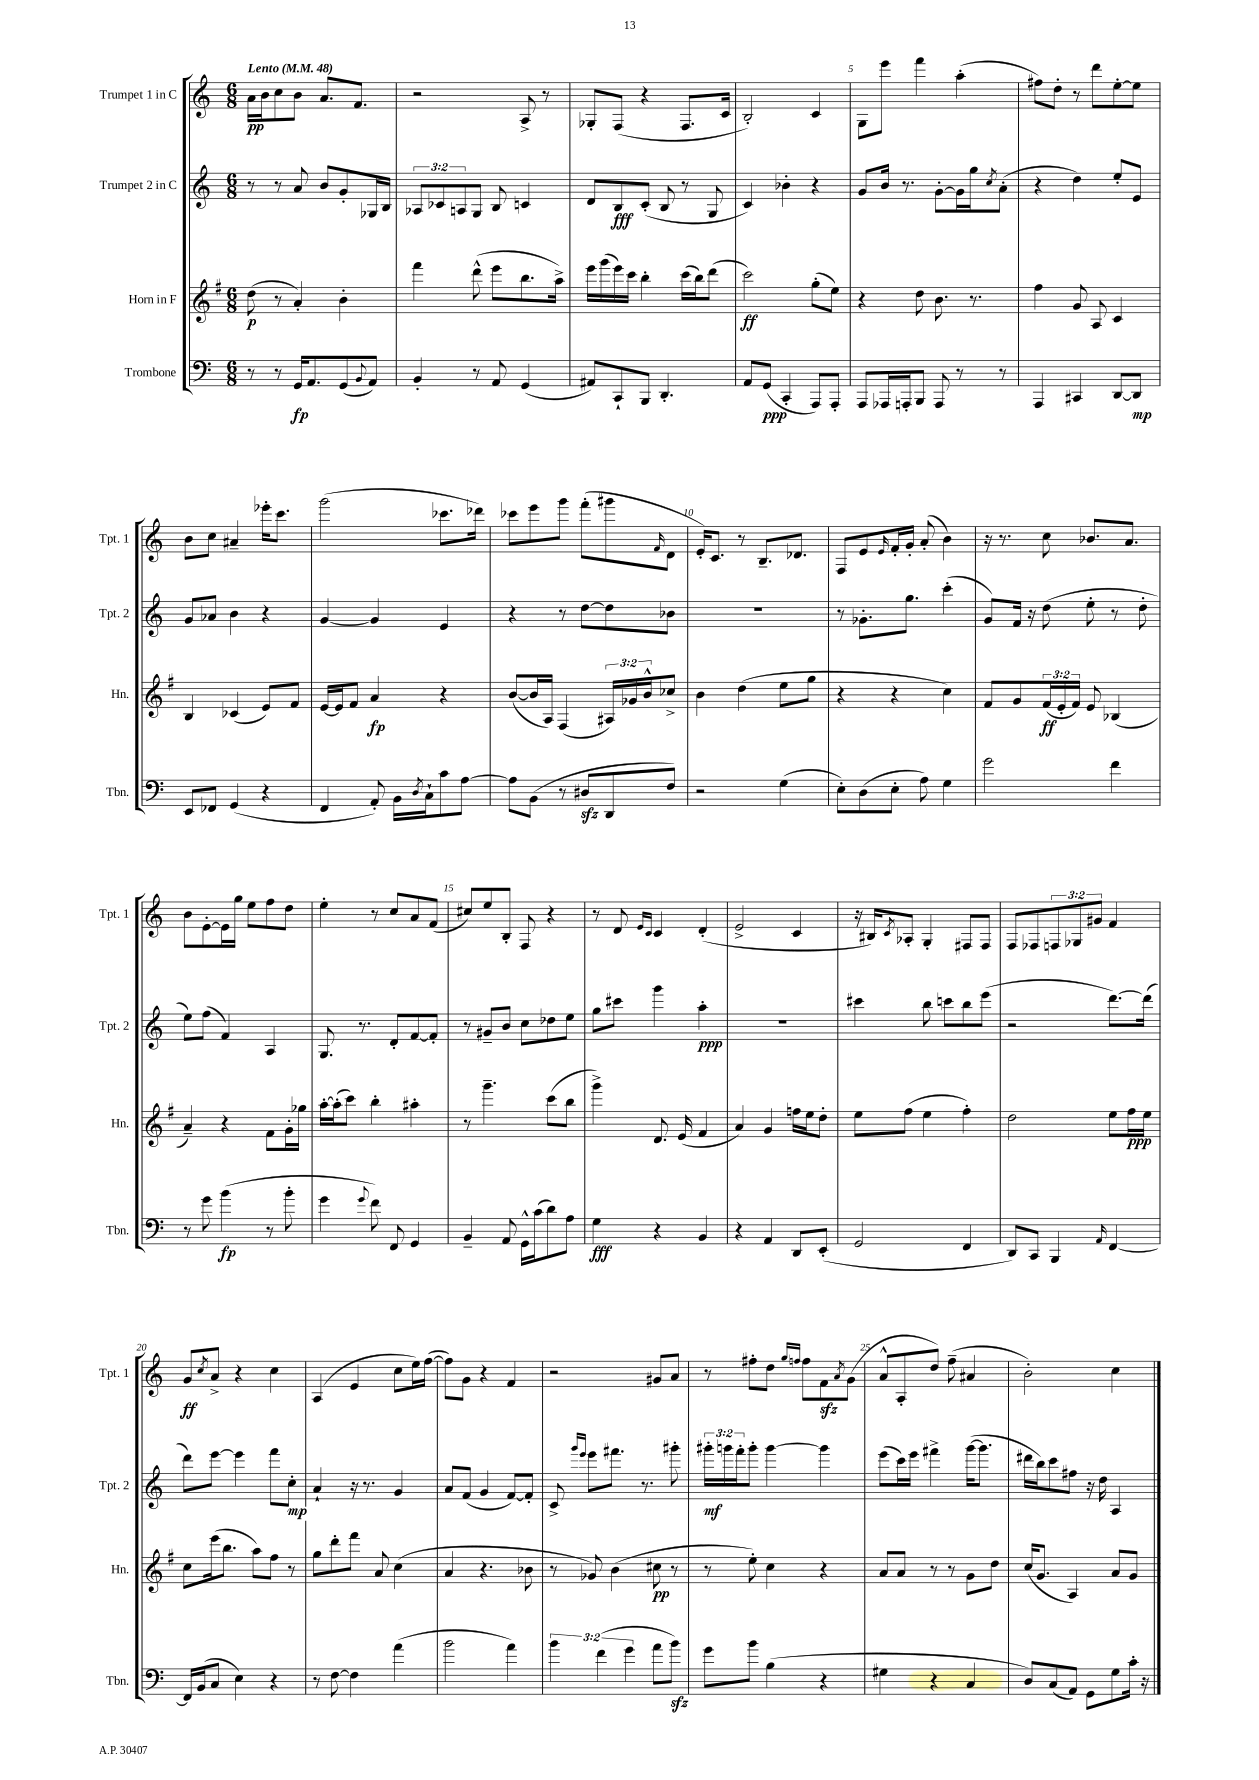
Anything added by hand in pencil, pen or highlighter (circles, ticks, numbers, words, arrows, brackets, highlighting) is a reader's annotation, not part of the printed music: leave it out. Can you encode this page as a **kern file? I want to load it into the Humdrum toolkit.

**kern	**dynam	**kern	**dynam	**kern	**dynam	**kern	**dynam
*part4	*part4	*part3	*part3	*part2	*part2	*part1	*part1
*staff4	*staff4	*staff3	*staff3	*staff2	*staff2	*staff1	*staff1
*I"Trombone	*	*I"Horn in F	*	*I"Trumpet 2 in C	*	*I"Trumpet 1 in C	*
*I'Tbn.	*	*I'Hn.	*	*I'Tpt. 2	*	*I'Tpt. 1	*
*clefF4	*	*clefG2	*	*clefG2	*	*clefG2	*
*k[]	*	*k[f#]	*	*k[]	*	*k[]	*
*M6/8	*	*M6/8	*	*M6/8	*	*M6/8	*
*MM48	*	*MM48	*	*MM48	*	*MM48	*
=1	=1	=1	=1	=1	=1	=1	=1
!	!	!	!	!	!	!LO:TX:a:B:t=Lento	!
8r	.	(8dd\	p	8r	.	16a\LL	pp
.	.	.	.	.	.	16b\J	.
8r	.	8r	.	8r	.	8cc\	.
16GG/KL	fp	4a'/)	.	8a/	.	8b\J	.
8.AA/	.	.	.	.	.	.	.
.	.	.	.	8b/L	.	8.a/L	.
(8GG/	.	4b'\	.	8g'/	.	.	.
.	.	.	.	.	.	8.f/J	.
8qqBB/	.	.	.	.	.	.	.
8AA/J)	.	.	.	16G-X/L	.	.	.
.	.	.	.	16B/JJ	.	.	.
=2	=2	=2	=2	=2	=2	=2	=2
4BB'/	.	4fff#\	.	12A-X/L	.	2r	.
.	.	.	.	12c-X/	.	.	.
.	.	.	.	12An/	.	.	.
8r	.	(8ddd^^\	.	8G/J	.	.	.
8AA/	.	8eee\L	.	8B/	.	.	.
(4GG/	.	8.bb\	.	4cn/	.	8A^/	.
.	.	.	.	.	.	8r	.
.	.	16aa^\Jk)	.	.	.	.	.
=3	=3	=3	=3	=3	=3	=3	=3
8AA#X/L)	.	16eee\LL	.	8d/L	.	8G-X'/L	.
.	.	(16ggg\	.	.	.	.	.
8CC`/	.	16eee\)	.	8B/	fff	(8F/J	.
.	.	16ccc\JJ	.	.	.	.	.
8BBB/J	.	4bb'\	.	(8c'/J	.	4r	.
4.DD'/	.	.	.	8B/	.	.	.
.	.	(16ccc\LL	.	8r	.	8.F/L	.
.	.	16bb\J)	.	.	.	.	.
.	.	(8ddd\J	.	8G/	.	.	.
.	.	.	.	.	.	16c/Jk	.
=4	=4	=4	=4	=4	=4	=4	=4
8AA/L	.	2ccc\)	ff	4c/)	.	2B'/)	.
(8GG/J	ppp	.	.	.	.	.	.
4CC'/	.	.	.	4b-X'\	.	.	.
8AAA/L)	.	(8gg'\L	.	4r	.	4c/	.
8AAA'/J	.	8ee\J)	.	.	.	.	.
=5	=5	=5	=5	=5	=5	=5	=5
8AAA/L	.	4r	.	8g/L	.	8G\L	.
16AAA-X/L	.	.	.	16b/Jk	.	8eee\J	.
16AAAn'/J	.	.	.	8.r	.	.	.
8BBB/J	.	8dd\	.	.	.	4fff\	.
8AAA/	.	8.b\	.	[8g'\L	.	.	.
8r	.	.	.	16g\L]	.	(4aa'\	.
.	.	8.r	.	16gg\J	.	.	.
.	.	.	.	8qcc/	.	.	.
8r	.	.	.	(8a'\J	.	.	.
=6	=6	=6	=6	=6	=6	=6	=6
4AAA/	.	4ff#\	.	4r	.	8ff#X\L)	.
.	.	.	.	.	.	8dd'\J	.
4CC#X/	.	8g/	.	4dd\)	.	8r	.
.	.	8A/	.	.	.	8ddd\L	.
[8DD/L	.	4c/	.	8ee'/L	.	[8ee'\	.
8DD/J]	mp	.	.	8e/J	.	8ee\J]	.
!!LO:LB:g=z
=7	=7	=7	=7	=7	=7	=7	=7
8EE/L	.	4B/	.	8g/L	.	8b\L	.
8FF-X/J	.	.	.	8a-X/J	.	8cc\J	.
(4GG/	.	(4c-X/	.	4b\	.	4a#X~/	.
4r	.	8e/L)	.	4r	.	16eee-X'\KL	.
.	.	.	.	.	.	8.ccc\J	.
.	.	8f#/J	.	.	.	.	.
=8	=8	=8	=8	=8	=8	=8	=8
4FF/	.	[16e/LL	.	[4g/	.	(2ggg\	.
.	.	16e/J]	.	.	.	.	.
.	.	8f#/J	.	.	.	.	.
8AA'/)	.	4a/	fp	4g/]	.	.	.
16BB\LL	.	.	.	.	.	.	.
8qD/	.	.	.	.	.	.	.
16C`\J	.	.	.	.	.	.	.
8c\	.	4r	.	4e/	.	8.ccc-X\L	.
[8A\J	.	.	.	.	.	.	.
.	.	.	.	.	.	16ddd-X\Jk)	.
=9	=9	=9	=9	=9	=9	=9	=9
8A\L]	.	([8b/L	.	4r	.	8ccc-X\L	.
(8BB\J	.	16b/L]	.	.	.	8eee\	.
.	.	16A/JJ)	.	.	.	.	.
8r	.	(4F#/	.	8r	.	8ggg\J	.
8D#Xzz/L	.	.	.	[8dd\L	.	(8fff'\L	.
8DD/	.	24A#X/LL)	.	8dd\]	.	8ggg#X\	.
.	.	24g-X/	.	.	.	.	.
.	.	24b^^/J	.	.	.	.	.
.	.	.	.	.	.	16qqf/	.
8F/J)	.	8cc-X^/J	.	8b-X\J	.	8d\J	.
=10	=10	=10	=10	=10	=10	=10	=10
2r	.	4b\	.	2.r	.	16e'/KL)	.
.	.	.	.	.	.	8.c/J	.
.	.	(4dd\	.	.	.	8r	.
.	.	.	.	.	.	8.B~/L	.
(4G\	.	8ee\L	.	.	.	.	.
.	.	.	.	.	.	8.d-X/J	.
.	.	8gg\J	.	.	.	.	.
=11	=11	=11	=11	=11	=11	=11	=11
8E'\L)	.	4r	.	8r	.	8F/L	.
(8D\	.	.	.	8.g-X'\L	.	8e/	.
.	.	.	.	.	.	16qqe/	.
8E'\J	.	4r	.	.	.	16f'/L	.
.	.	.	.	8.gg\J	.	16g'/JJ	.
8A\)	.	.	.	.	.	(8a'/	.
4G\	.	4cc\)	.	(4ccc'\	.	4b\)	.
=12	=12	=12	=12	=12	=12	=12	=12
2g\	.	8f#/L	.	8g/L)	.	16r	.
.	.	.	.	.	.	8.r	.
.	.	8g/	.	16f/Jk	.	.	.
.	.	.	.	16r	.	.	.
.	.	(24f#/L	ff	(8dd\	.	8cc\	.
.	.	24e'/	.	.	.	.	.
.	.	24f#/JJ)	.	.	.	.	.
.	.	8e/	.	8ee'\	.	8.b-X/L	.
4f\	.	(4B-X/	.	8r	.	.	.
.	.	.	.	.	.	8.a/J	.
.	.	.	.	8dd'\	.	.	.
!!LO:LB:g=z
=13	=13	=13	=13	=13	=13	=13	=13
8r	.	4a~/)	.	8ee\L)	.	8b\L	.
8g\	.	.	.	(8ff\J	.	[8e'\	.
(4b\	fp	4r	.	4f/)	.	16e\L]	.
.	.	.	.	.	.	16gg\JJ	.
.	.	.	.	.	.	8ee\L	.
8r	.	8f#\L	.	4A/	.	8ff\	.
8b'\	.	16g'\L	.	.	.	8dd\J	.
.	.	16gg-X\JJ	.	.	.	.	.
=14	=14	=14	=14	=14	=14	=14	=14
4g\	.	[16aa'\LL	.	8.G/	.	4ee'\	.
.	.	(16aa'\J]	.	.	.	.	.
.	.	8ccc\J)	.	.	.	.	.
.	.	.	.	8.r	.	.	.
8qqg/	.	.	.	.	.	.	.
8f\)	.	4bb'\	.	.	.	8r	.
8FF/	.	.	.	8d'/L	.	8cc/L	.
4GG/	.	4aa#X'\	.	[8f/	.	8a/	.
.	.	.	.	8f'/J]	.	(8f/J	.
=15	=15	=15	=15	=15	=15	=15	=15
4BB~/	.	8r	.	8r	.	8cc#X/L)	.
.	.	4.ggg~\	.	8g#X~/L	.	8ee/	.
8AA/	.	.	.	8b/J	.	8B'/J	.
16GG^^\LL	.	.	.	8cc\L	.	8F/	.
(16c\J	.	.	.	.	.	.	.
8d\)	.	(8ccc\L	.	8dd-X\	.	4r	.
8A\J	.	8bb\J	.	8ee\J	.	.	.
=16	=16	=16	=16	=16	=16	=16	=16
4G\	fff	4ggg^\)	.	8gg\L	.	8r	.
.	.	.	.	8ccc#X\J	.	8d/	.
.	.	.	.	.	.	16qqe/LL	.
.	.	.	.	.	.	16qqc/JJ	.
4r	.	8.d/	.	4ggg\	.	4c/	.
.	.	(16e/	.	.	.	.	.
4BB/	.	4f#/	.	4aa'\	ppp	(4d'/	.
=17	=17	=17	=17	=17	=17	=17	=17
4r	.	4a/)	.	2.r	.	2e^/	.
4AA/	.	4g/	.	.	.	.	.
8DD/L	.	16ffn\LL	.	.	.	4c/	.
.	.	16ee\J	.	.	.	.	.
(8EE'/J	.	8dd'\J	.	.	.	.	.
=18	=18	=18	=18	=18	=18	=18	=18
2GG/	.	8ee\L	.	4ccc#X\	.	16r	.
.	.	.	.	.	.	16B#X/KL)	.
.	.	.	.	.	.	8qc/	.
.	.	(8ff#\J	.	.	.	8A-X'/J	.
.	.	4ee\	.	8bb\	.	4G'/	.
.	.	.	.	8cccn\L	.	.	.
4FF/	.	4ff#'\)	.	8bb\	.	8F#X/L	.
.	.	.	.	(8eee\J	.	8F#/J	.
=19	=19	=19	=19	=19	=19	=19	=19
8DD/L)	.	2dd\	.	2r	.	8F/L	.
8CC/J	.	.	.	.	.	8F-X/	.
4BBB/	.	.	.	.	.	12Fn/	.
.	.	.	.	.	.	12G-X/	.
.	.	.	.	.	.	12g#X/J	.
16qqAA/	.	.	.	.	.	.	.
[4FF/	.	8ee\L	.	[8.ddd\L)	.	4f/	.
.	.	16ff#\L	ppp	.	.	.	.
.	.	16ee\JJ	.	(16ddd\Jk]	.	.	.
!!LO:LB:g=z
=20	=20	=20	=20	=20	=20	=20	=20
16FF/LL]	.	8cc\L	.	8ddd\L)	.	8g/L	ff
(16BB/J	.	.	.	.	.	.	.
.	.	.	.	.	.	8qcc/	.
8C/J	.	(16eee\k	.	[8eee\J	.	8a^/J	.
.	.	8.bb\J	.	.	.	.	.
4E\)	.	.	.	4eee\]	.	4r	.
.	.	8aa\L)	.	.	.	.	.
4r	.	8ff#\J	.	8fff\L	.	4cc\	.
.	.	8r	.	8cc'\J	mp	.	.
=21	=21	=21	=21	=21	=21	=21	=21
8r	.	8gg\L	.	4a`/	.	(4A/	.
[8F\	.	8ddd'\	.	.	.	.	.
4F\]	.	8fff#\J	.	16r	.	4e/	.
.	.	.	.	8.r	.	.	.
.	.	8a/	.	.	.	.	.
(4a\	.	(4cc\	.	4g/	.	8cc\L	.
.	.	.	.	.	.	16ee\L)	.
.	.	.	.	.	.	([16ff\JJ	.
=22	=22	=22	=22	=22	=22	=22	=22
2b\	.	4a/	.	8a/L	.	8ff\L])	.
.	.	.	.	(8f/J	.	8g\J	.
.	.	4.r	.	4g/	.	4r	.
4a\)	.	.	.	[8f/L)	.	4f/	.
.	.	8b-X\	.	8f'/J]	.	.	.
=23	=23	=23	=23	=23	=23	=23	=23
6b\	.	8r	.	8c^/	.	2r	.
.	.	.	.	16qqggg/LL	.	.	.
.	.	.	.	16qqeee/JJ	.	.	.
.	.	8g-X/)	.	8eee\L	.	.	.
(6f\	.	.	.	.	.	.	.
.	.	(4b\	.	8.fff#X\J	.	.	.
6g\	.	.	.	.	.	.	.
.	.	.	.	8.r	.	.	.
8a\L	.	8cc#X\	pp	.	.	8g#X/L	.
8bzz\J)	.	8r	.	8ggg#X'\	.	8a/J	.
=24	=24	=24	=24	=24	=24	=24	=24
8g\L	.	8r	.	24ggg#X'\LL	mf	8r	.
.	.	.	.	24gggn\	.	.	.
.	.	.	.	24fff'\J	.	.	.
8b\J	.	8ee'\)	.	8ggg'\J	.	8ff#X'\L	.
(4B\	.	4cc\	.	[4ggg\	.	8dd\J	.
.	.	.	.	.	.	16qqgg/LL	.
.	.	.	.	.	.	16qqffn/JJ	.
.	.	.	.	.	.	8ff\L	.
4r	.	4r	.	4ggg\]	.	8fzz\	.
.	.	.	.	.	.	8qa/	.
.	.	.	.	.	.	(8g\J	.
=25	=25	=25	=25	=25	=25	=25	=25
4G#X\	.	8a/L	.	(8eee\L	.	8a^^/L	.
.	.	8a/J	.	16ccc\L)	.	8A'/	.
.	.	.	.	16eee\JJ	.	.	.
4r	.	8r	.	4fff#X^\	.	8dd/J)	.
.	.	8r	.	.	.	(8ff~\	.
4C/	.	8g\L	.	([16ggg\KL	.	4a#X/	.
.	.	.	.	8.ggg\J]	.	.	.
.	.	8dd\J	.	.	.	.	.
=26	=26	=26	=26	=26	=26	=26	=26
8D/L)	.	(16cc/KL	.	16ddd#X\LL	.	2b'\)	.
.	.	8.g/J	.	16bb\J)	.	.	.
(8C/	.	.	.	8ccc\	.	.	.
8AA/J)	.	4A/)	.	8ff#X\J	.	.	.
8GG\L	.	.	.	16r	.	.	.
.	.	.	.	16dd\	.	.	.
8G\	.	8a/L	.	4A/	.	4cc\	.
16c'\Jk	.	8g/J	.	.	.	.	.
16r	.	.	.	.	.	.	.
==	==	==	==	==	==	==	==
*-	*-	*-	*-	*-	*-	*-	*-
